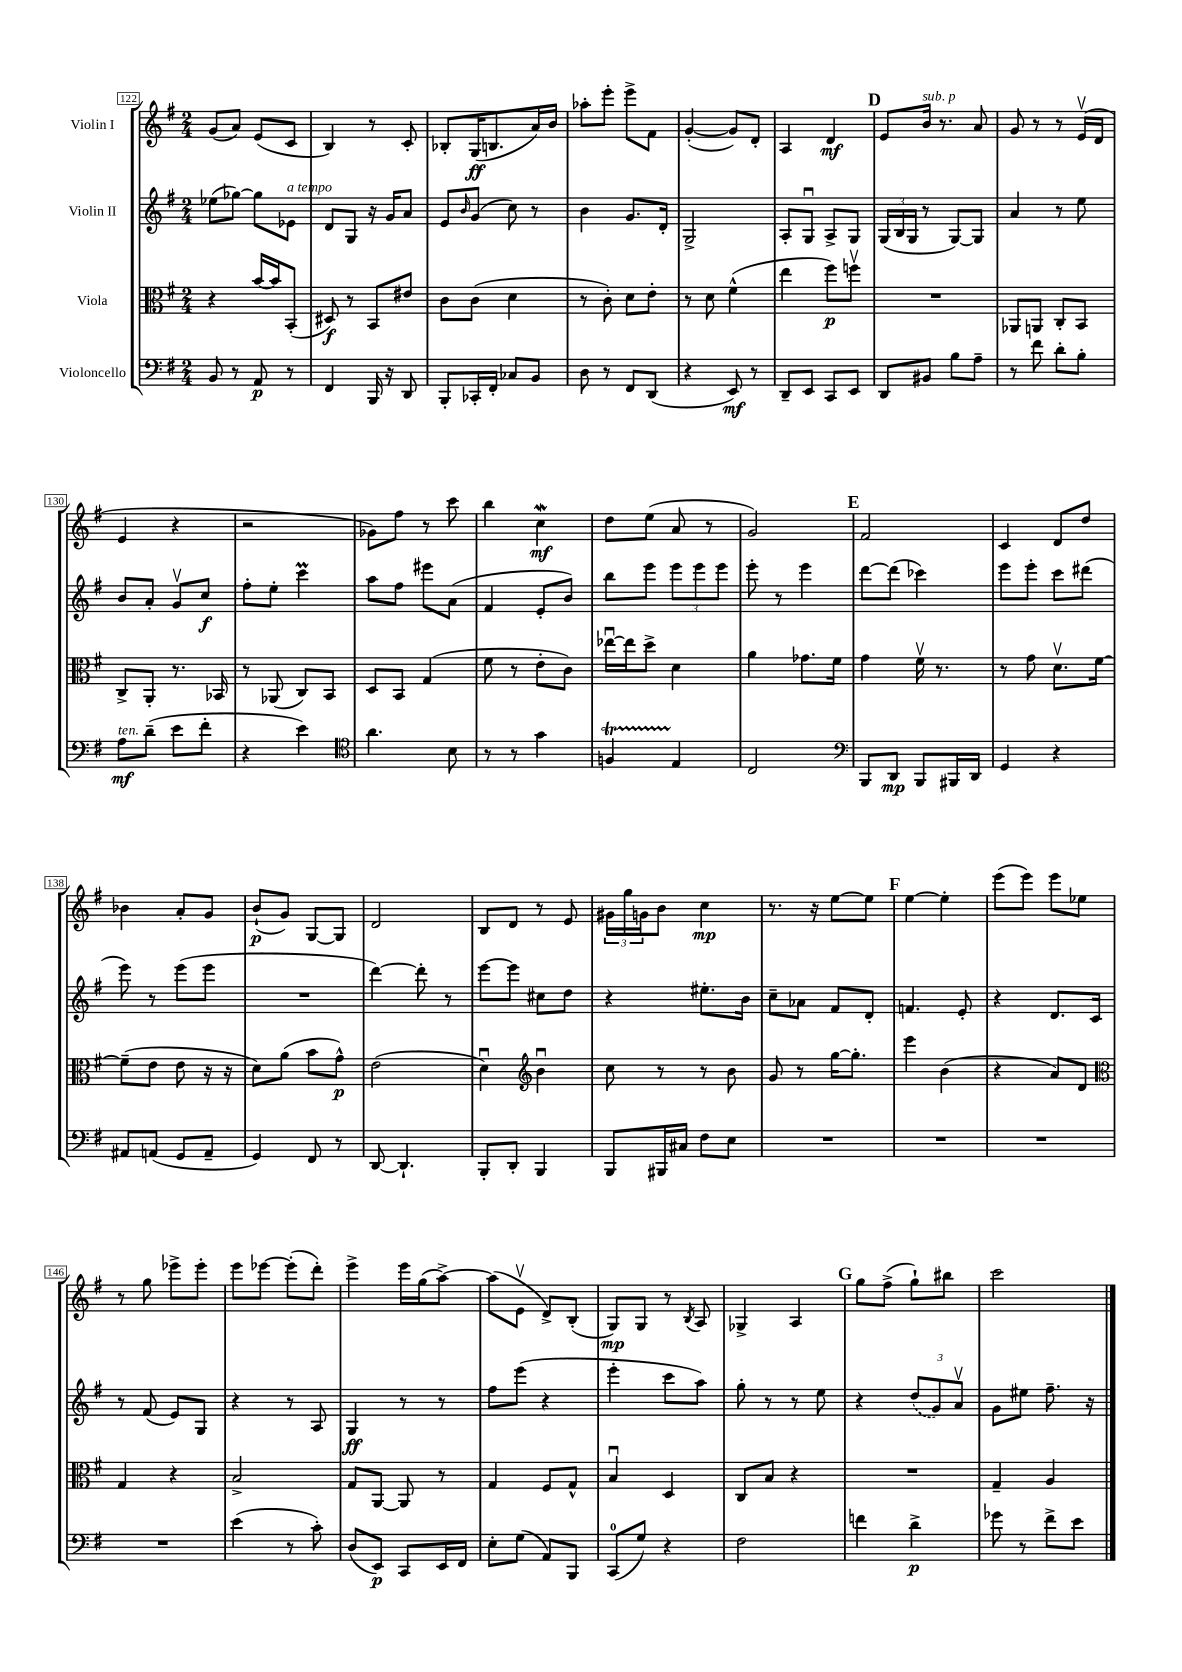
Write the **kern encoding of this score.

**kern	**kern	**kern	**kern
*staff4	*staff3	*staff2	*staff1
*clefF4	*clefC3	*clefG2	*clefG2
*k[f#]	*k[f#]	*k[f#]	*k[f#]
*M2/4	*M2/4	*M2/4	*M2/4
8BB	4r	(8ee-	(8g
8r	.	[8gg-)	8a)
8AA	[16b	8gg-]	(8e
.	16b]	.	.
8r	(8BB'	8e-	8c
=	=	=	=
4FF#	8D#)	8d	4B)
.	8r	8G	.
16BBB	8BB	16r	8r
16r	.	16g	.
8DD	8e#	8a	8c'
=	=	=	=
8BBB'	8c	8e	8B-'
.	.	16qqb	.
16CC-'	(8c	(8g	(16G
16FF#'	.	.	8.B
8C-	4d	8cc)	.
8BB	.	8r	16a)
.	.	.	16b
=	=	=	=
8D	8r	4b	8aa-'
8r	8c')	.	8eee'
8FF#	8d	8.g	8eee^
(8DD	8e'	.	8f#
.	.	16d'	.
=	=	=	=
4r	8r	2G^	([4g'
.	8d	.	.
8EE)	(4f#^^	.	8g])
8r	.	.	8d'
=	=	=	=
8DD~	4ee	8A'	4A
8EE	.	8Gu	.
8CC	8ff#)	8A^	4d
8EE	8ffv	8G	.
=	=	=	=
8DD	2r	(24G	8e
.	.	24B	.
.	.	24G	.
8BB#	.	8r	16b
.	.	.	8.r
8B	.	[8G)	.
8A~	.	8G]	8a
=	=	=	=
8r	8AA-	4a	8g
8f#	8AA	.	8r
8d'	8C'	8r	8r
8B'	8BB	8ee	(16ev
.	.	.	16d
=	=	=	=
8A	8C^	8b	4e
(8d~	8AA'	8a'	.
8e	8.r	8gv	4r
8f#'	.	8cc	.
.	16BB-	.	.
=	=	=	=
4r	8r	8ff#'	2r
.	(8AA-	8ee'	.
4e)	8C)	4ccc	.
.	8BB	.	.
=	=	=	=
*clefC4	*	*	*
4.a	8D	8aa	8g-)
.	8BB	8ff#	8ff#
.	(4G	8eee#	8r
8B	.	(8a	8ccc
=	=	=	=
8r	8f#	4f#	4bb
8r	8r	.	.
4g	8e'	8e'	4cc
.	8c)	8b)	.
=	=	=	=
4F	[16ee-u	8bb	8dd
.	16ee-]	.	.
.	8dd^	8eee	(8ee
4E	4d	12eee	8a
.	.	12eee	.
.	.	.	8r
.	.	12eee	.
=	=	=	=
2C	4a	8eee'	2g)
.	.	8r	.
.	8.g-	4eee	.
.	16f#	.	.
=	=	=	=
*clefF4	*	*	*
8BBB	4g	[8ddd	2f#
8DD	.	(8ddd]	.
8BBB	16f#v	4ccc-)	.
.	8.r	.	.
16BBB#	.	.	.
16DD	.	.	.
=	=	=	=
4GG	8r	8eee	4c
.	8g	8eee'	.
4r	8.dv	8ccc	8d
.	.	(8ddd#	8dd
.	[16f#	.	.
=	=	=	=
8AA#	(8f#~]	8eee)	4b-
(8AA	8e	8r	.
8GG	8e	(8eee	8a'
8AA~	16r	8eee	8g
.	16r	.	.
=	=	=	=
4GG)	8d)	2r	(8b`
.	(8a	.	8g)
8FF#	8b	.	[8G
8r	8g^^)	.	8G]
=	=	=	=
[8DD	(2e	[4ddd)	2d
4.DD`]	.	.	.
.	.	8ddd']	.
.	.	8r	.
=	=	=	=
8BBB'	4du)	[8eee	8B
8DD'	.	8eee]	8d
*	*clefG2	*	*
4BBB	4bu	8cc#	8r
.	.	8dd	8e
=	=	=	=
8BBB	8cc	4r	24g#
.	.	.	24gg
.	.	.	24g
16BBB#	8r	.	8b
16C#	.	.	.
8F#	8r	8.ee#'	4cc
8E	8b	.	.
.	.	16b	.
=	=	=	=
2r	8g	8cc~	8.r
.	8r	8a-	.
.	.	.	16r
.	[16gg	8f#	[8ee
.	8.gg']	.	.
.	.	8d'	8ee]
=	=	=	=
2r	4eee	4.f	[4ee
.	(4b	.	4ee']
.	.	8e'	.
=	=	=	=
2r	4r	4r	(8eee
.	.	.	8eee)
.	8a)	8.d	8eee
.	8d	.	8ee-
.	.	16c	.
=	=	=	=
*	*clefC3	*	*
2r	4G	8r	8r
.	.	(8f#	8gg
.	4r	8e)	8eee-^
.	.	8G	8eee-'
=	=	=	=
(4e	2B^	4r	8eee
.	.	.	[8eee-
8r	.	8r	(8eee-']
8c')	.	8A	8ddd')
=	=	=	=
(8D	8G	4G	4eee^
8EE)	[8AA	.	.
8CC	8AA]	8r	16eee
.	.	.	(16gg
16EE	8r	8r	[8aa^)
16FF#	.	.	.
=	=	=	=
8E'	4G	8ff#	(8aa]
(8G	.	(8eee	8ev
8AA)	8F#	4r	8d^)
8BBB	8G^^	.	(8B'
=	=	=	=
(8CC	4Bu	4eee'	8G)
8G)	.	.	8G
4r	4D	8ccc	8r
.	.	.	8qB
.	.	8aa)	8A
=	=	=	=
2F#	8C	8gg'	4G-^
.	8B	8r	.
.	4r	8r	4A
.	.	8ee	.
=	=	=	=
4f	2r	4r	8gg
.	.	.	(8ff#^
4d^	.	(12dd	8gg`)
.	.	12g)	.
.	.	.	8bb#
.	.	12av	.
=	=	=	=
8g-	4G~	8g	2ccc
8r	.	8ee#	.
8f#^	4A	8.ff#~	.
8e	.	.	.
.	.	16r	.
==	==	==	==
*-	*-	*-	*-
